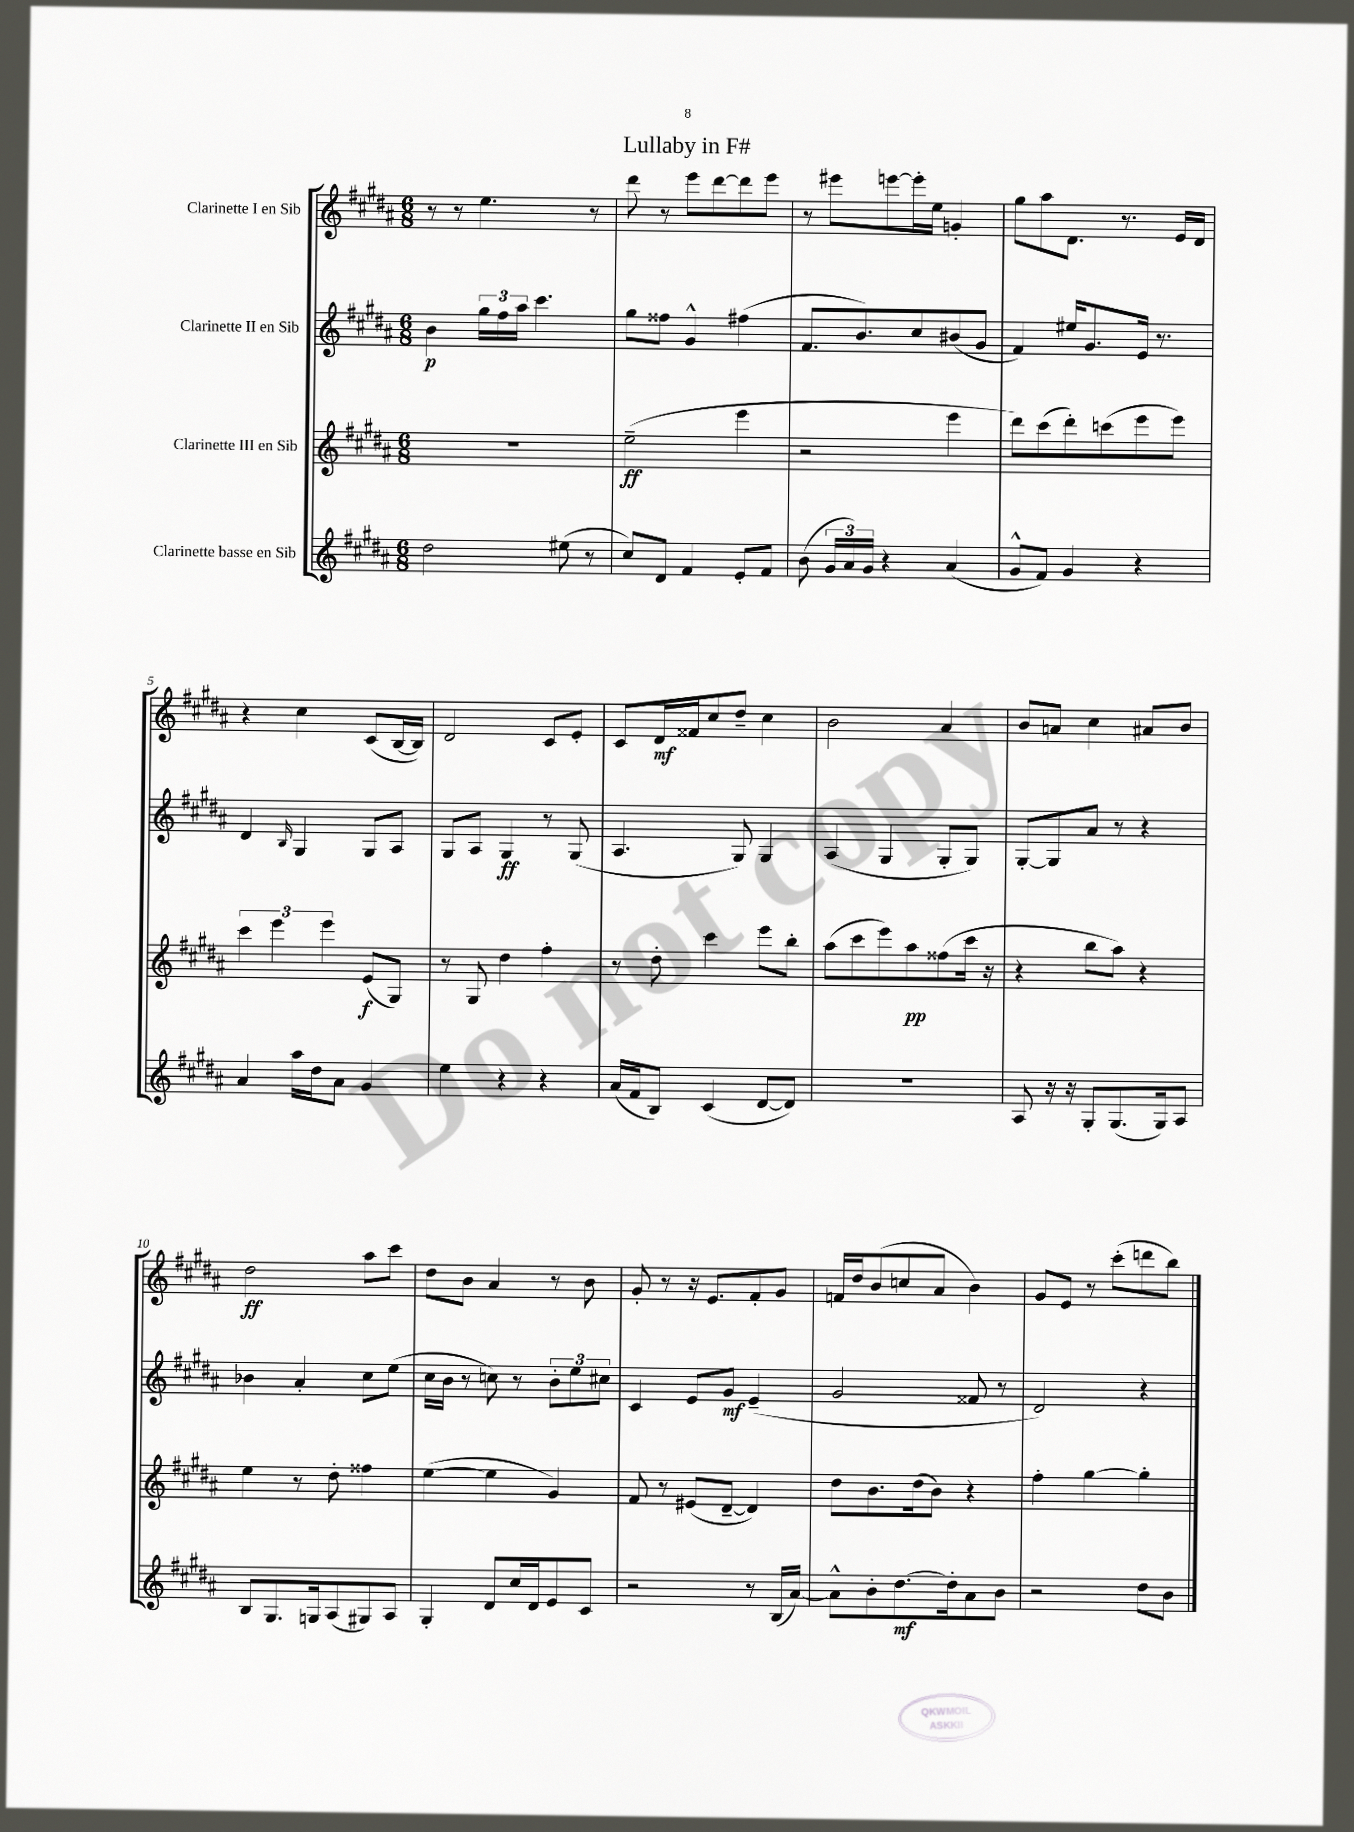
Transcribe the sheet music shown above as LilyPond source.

\header { title = "Lullaby in F#" }
<<
\new StaffGroup <<
\new Staff = "s0" \with { instrumentName = "Clarinette I en Sib" } {
    \clef treble \key b \major \numericTimeSignature \time 6/8
    \autoBeamOff r8 r8 e''4. r8 |
    dis'''8 r8 e'''8[ dis'''8~ dis'''8 e'''8] |
    r8 eis'''8[ e'''8~ e'''16-. e''16] g'4-. |
    gis''8[ ais''8 dis'8.] r8. e'16[ dis'16] |
    r4 cis''4 cis'8[( b16~ b16]) |
    dis'2 cis'8[ e'8]-. |
    cis'8[ dis'16\mf fisis'16 cis''8 dis''8]-- cis''4 |
    b'2 ais'4 |
    b'8[ a'8] cis''4 ais'8[ b'8] |
    dis''2\ff ais''8[ cis'''8] |
    dis''8[ b'8] ais'4 r8 b'8 |
    gis'8-. r8 r16 e'8.[ fis'8-. gis'8] |
    f'16[ dis''16 b'8( c''8 ais'8] b'4) |
    gis'8[ e'8] r8 cis'''8[-.( d'''8 b''8]) \bar "|." |
}
\new Staff = "s1" \with { instrumentName = "Clarinette II en Sib" } {
    \clef treble \key b \major \numericTimeSignature \time 6/8
    \autoBeamOff b'4\p \tuplet 3/2 { gis''16[ fis''16 ais''16] } cis'''4. |
    gis''8[ fisis''8] gis'4-^ fis''4( |
    fis'8.[ b'8.) cis''8 bis'8( gis'8] |
    fis'4) eis''16[ gis'8. e'16] r8. |
    dis'4 \grace { b16 } gis4 gis8[ ais8] |
    gis8[ ais8] gis4\ff r8 gis8( |
    ais4. gis8) gis4 |
    ais4( gis4 gis8[-. gis8]) |
    gis8[~-. gis8 ais'8] r8 r4 |
    bes'4 ais'4-. cis''8[ e''8]( |
    cis''16[ b'16] r8 c''8) r8 \tuplet 3/2 { b'8[-. e''8 cis''8] } |
    cis'4 e'8[ gis'8]\mf e'4--( |
    gis'2 fisis'8 r8 |
    dis'2) r4 \bar "|." |
}
\new Staff = "s2" \with { instrumentName = "Clarinette III en Sib" } {
    \clef treble \key b \major \numericTimeSignature \time 6/8
    \autoBeamOff R2. |
    e''2--\ff( e'''4 |
    r2 e'''4 |
    dis'''8[) cis'''8( dis'''8-.) c'''8( e'''8 e'''8]) |
    \tuplet 3/2 { cis'''4 e'''4 e'''4 } e'8[\f( gis8]) |
    r8 gis8 dis''4 fis''4-. |
    r8 dis''8-. cis'''4 e'''8[ b''8]-. |
    ais''8[( cis'''8 e'''8) ais''8\pp fisis''8( cis'''16] r16 |
    r4 b''8[ ais''8]) r4 |
    e''4 r8 dis''8-. fisis''4 |
    e''4~( e''4 gis'4) |
    fis'8 r8 eis'8[( dis'8]~-- dis'4) |
    dis''8[ b'8. dis''16( b'8]) r4 |
    fis''4-. gis''4~ gis''4-. \bar "|." |
}
\new Staff = "s3" \with { instrumentName = "Clarinette basse en Sib" } {
    \clef treble \key b \major \numericTimeSignature \time 6/8
    \autoBeamOff dis''2 eis''8( r8 |
    cis''8[) dis'8] fis'4 e'8[-. fis'8] |
    b'8( \tuplet 3/2 { gis'16[ ais'16) gis'16] } r4 ais'4( |
    gis'8[-^ fis'8]) gis'4 r4 |
    ais'4 ais''16[ dis''16 ais'8] gis'4 |
    e''4 r4 r4 |
    ais'16[( fis'16 b8]) cis'4( dis'8[~ dis'8]) |
    R2. |
    ais8 r16 r16 gis8[-. gis8.( gis16) ais8] |
    b8[ gis8. g16 ais8( gis8) ais8] |
    gis4-. dis'8[ cis''16 dis'16 e'8 cis'8] |
    r2 r8 b16[( ais'16]~) |
    ais'8[-^ b'8-. dis''8.~\mf dis''16-. ais'8 b'8] |
    r2 dis''8[ b'8] \bar "|." |
}
>>
>>
